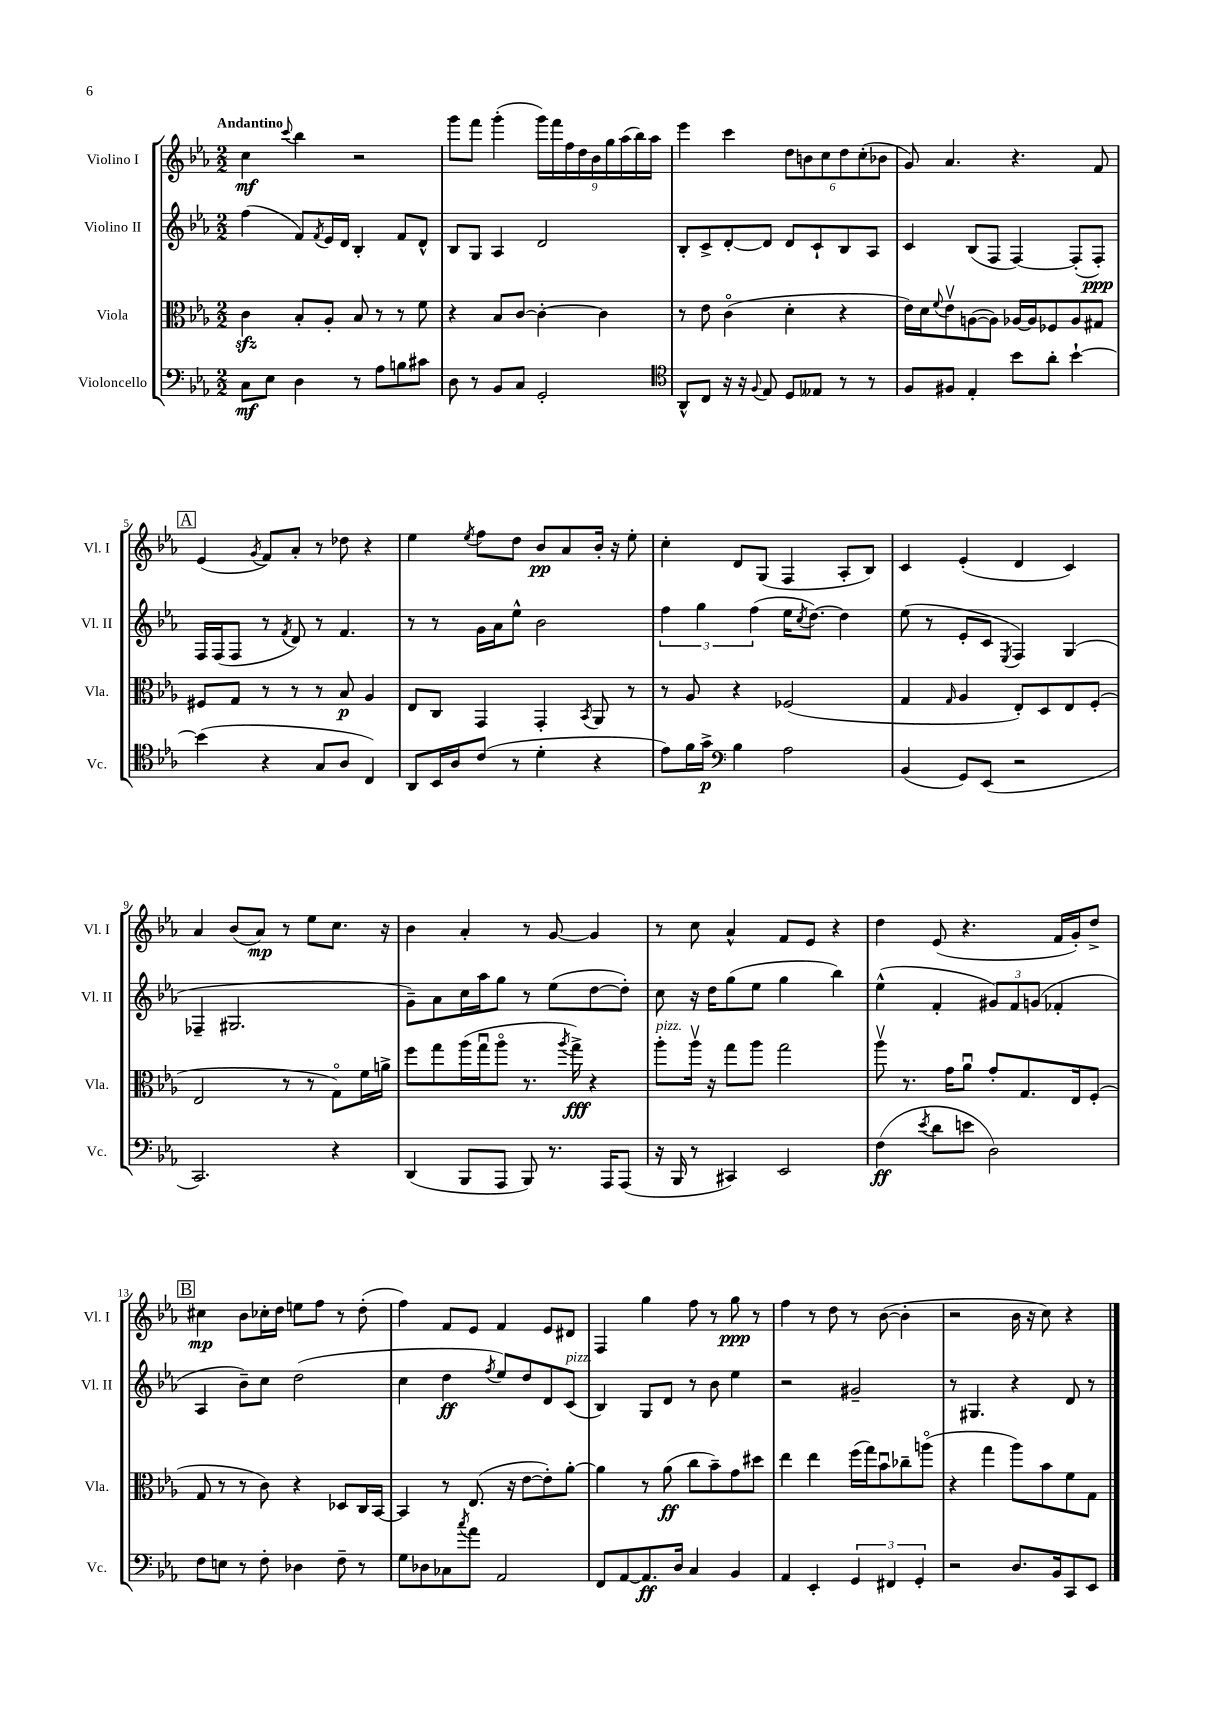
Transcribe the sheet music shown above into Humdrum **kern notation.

**kern	**dynam	**kern	**dynam	**kern	**dynam	**kern	**dynam
*part4	*part4	*part3	*part3	*part2	*part2	*part1	*part1
*staff4	*staff4	*staff3	*staff3	*staff2	*staff2	*staff1	*staff1
*I"Violoncello	*	*I"Viola	*	*I"Violino II	*	*I"Violino I	*
*I'Vc.	*	*I'Vla.	*	*I'Vl. II	*	*I'Vl. I	*
*clefF4	*	*clefC3	*	*clefG2	*	*clefG2	*
*k[b-e-a-]	*	*k[b-e-a-]	*	*k[b-e-a-]	*	*k[b-e-a-]	*
*M2/2	*	*M2/2	*	*M2/2	*	*M2/2	*
=1	=1	=1	=1	=1	=1	=1	=1
!	!	!	!	!	!	!LO:TX:a:B:t=Andantino	!
8C\L	mf	4czz\	.	(4ff\	.	4cc\	mf
8E-\J	.	.	.	.	.	.	.
.	.	.	.	.	.	8qqccc/	.
4D\	.	8B-'/L	.	8f/L)	.	4bb-\	.
.	.	.	.	8qf/	.	.	.
.	.	8A-'/J	.	16e-/L	.	.	.
.	.	.	.	16d/JJ	.	.	.
8r	.	8B-/	.	4B-'/	.	2r	.
8A-\L	.	8r	.	.	.	.	.
8Bn\	.	8r	.	8f/L	.	.	.
8c#X\J	.	8f\	.	8d^^/J	.	.	.
=2	=2	=2	=2	=2	=2	=2	=2
8D\	.	4r	.	8B-/L	.	8ggg\L	.
8r	.	.	.	8G/J	.	8fff\J	.
8BB-/L	.	8B-/L	.	4A-/	.	(4ggg'\	.
8C/J	.	[8c/J	.	.	.	.	.
2GG'/	.	4c'\_	.	2d/	.	18ggg\LL)	.
.	.	.	.	.	.	18fff\	.
.	.	.	.	.	.	18ff\	.
.	.	.	.	.	.	18dd\	.
.	.	.	.	.	.	18b-\	.
.	.	4c\]	.	.	.	.	.
.	.	.	.	.	.	18gg\	.
.	.	.	.	.	.	(18aa-\	.
.	.	.	.	.	.	18bb-\)	.
.	.	.	.	.	.	18aa-\JJ	.
=3	=3	=3	=3	=3	=3	=3	=3
*clefC4	*	*	*	*	*	*	*
8AA-^^/L	.	8r	.	8B-'/L	.	4eee-\	.
8C/J	.	8e-\	.	8c^/	.	.	.
16r	.	(4c\	.	[8d'/	.	4ccc\	.
16r	.	.	.	.	.	.	.
8qqF/	.	.	.	.	.	.	.
8E-/	.	.	.	8d/J]	.	.	.
8D/L	.	4d'\	.	8d/L	.	12dd\L	.
.	.	.	.	.	.	12bn\	.
8E--X/J	.	.	.	8c`/	.	.	.
.	.	.	.	.	.	12cc\	.
8r	.	4r	.	8B-/	.	12dd\	.
.	.	.	.	.	.	(12cc'\	.
8r	.	.	.	8A-/J	.	.	.
.	.	.	.	.	.	12b-X\J	.
=4	=4	=4	=4	=4	=4	=4	=4
8F/L	.	16e-\LL)	.	4c/	.	8g/)	.
.	.	16d\J	.	.	.	.	.
.	.	8qqf/	.	.	.	.	.
8F#X/J	.	8e-v\	.	.	.	4.a-/	.
4E-'/	.	([8An\	.	(8B-/L	.	.	.
.	.	8A\J])	.	8F/J	.	.	.
8b-\L	.	[16A-X/LL	.	[4F/)	.	4.r	.
.	.	16A-/J]	.	.	.	.	.
8a-'\J	.	8F-X/	.	.	.	.	.
[4b-`\	.	8A-/	.	(8F'/L]	.	.	.
.	.	8G#X/J	.	8F'/J)	ppp	8f/	.
!!LO:LB:g=z
!!LO:REH:place=s1:t=A
=5	=5	=5	=5	=5	=5	=5	=5
(4b-\]	.	8F#X/L	.	16F/LL	.	(4e-/	.
.	.	.	.	(16F/J	.	.	.
.	.	8G/J	.	8F/J	.	.	.
.	.	.	.	.	.	8qg/	.
4r	.	8r	.	8r	.	8f/L)	.
.	.	.	.	8qf/	.	.	.
.	.	8r	.	8d/)	.	8a-'/J	.
8G/L	.	8r	.	8r	.	8r	.
8A-/J	.	8B-/	p	4.f/	.	8dd-X\	.
4C/)	.	4A-/	.	.	.	4r	.
=6	=6	=6	=6	=6	=6	=6	=6
8AA-/L	.	8E-/L	.	8r	.	4ee-\	.
16BB-/L	.	8C/J	.	8r	.	.	.
16A-/J	.	.	.	.	.	.	.
.	.	.	.	.	.	8qee-/	.
(8c/J	.	4GG/	.	16g\LL	.	8ff\L	.
.	.	.	.	16a-\J	.	.	.
8r	.	.	.	8ee-^^\J	.	8dd\J	.
4d'\	.	4GG'/	.	2b-\	.	8b-/L	pp
.	.	.	.	.	.	8a-/	.
.	.	8qBB-/	.	.	.	.	.
4r	.	8AA-/	.	.	.	16b-'/Jk	.
.	.	.	.	.	.	16r	.
.	.	8r	.	.	.	8ee-'\	.
=7	=7	=7	=7	=7	=7	=7	=7
8e-\L)	.	8r	.	6ff\	.	4cc'\	.
16f\L	.	8A-/	.	.	.	.	.
.	.	.	.	6gg\	.	.	.
16g^\JJ	p	.	.	.	.	.	.
*clefF4	*	*	*	*	*	*	*
4B-\	.	4r	.	.	.	8d/L	.
.	.	.	.	(6ff\	.	.	.
.	.	.	.	.	.	(8G/J	.
2A-\	.	(2F-X/	.	16ee-\KL	.	4F/	.
.	.	.	.	8qcc/	.	.	.
.	.	.	.	[8.dd\J)	.	.	.
.	.	.	.	4dd\]	.	8A-'/L	.
.	.	.	.	.	.	8B-/J)	.
=8	=8	=8	=8	=8	=8	=8	=8
(4BB-/	.	4G/	.	(8ee-\	.	4c/	.
.	.	.	.	8r	.	.	.
.	.	16qqG/	.	.	.	.	.
8GG/L)	.	4A-/	.	8e-'/L	.	(4e-'/	.
(8EE-/J	.	.	.	8c/J	.	.	.
.	.	.	.	8qE-/	.	.	.
2r	.	8E-'/L)	.	4F/)	.	4d/	.
.	.	8D/	.	.	.	.	.
.	.	8E-/	.	(4G/	.	4c/)	.
.	.	(8F'/J	.	.	.	.	.
!!LO:LB:g=z
=9	=9	=9	=9	=9	=9	=9	=9
2.CC/)	.	2E-/	.	4F-X~/	.	4a-/	.
.	.	.	.	2.G#X/	.	(8b-/L	.
.	.	.	.	.	.	8a-/J)	mp
.	.	8r	.	.	.	8r	.
.	.	8r	.	.	.	8ee-\L	.
4r	.	8G\L)	.	.	.	8.cc\J	.
.	.	16f\L	.	.	.	.	.
.	.	16an^\JJ	.	.	.	16r	.
=10	=10	=10	=10	=10	=10	=10	=10
(4DD/	.	8ff\L	.	8g~\L)	.	4b-\	.
.	.	8gg\	.	8a-\	.	.	.
8BBB-/L	.	(16aa-\L	.	16cc\L	.	4a-'/	.
.	.	16ggu\J	.	16aa-\J	.	.	.
8AAA-/J	.	8aa-\J	.	8gg\J	.	.	.
8BBB-/)	.	8.r	.	8r	.	8r	.
8.r	.	.	.	(8ee-\L	.	[8g/	.
.	.	8qaa-/	.	.	.	.	.
.	.	16gg^\)	fff	.	.	.	.
.	.	4r	.	[8dd\	.	4g/]	.
16AAA-/KL	.	.	.	.	.	.	.
(8AAA-/J	.	.	.	8dd'\J])	.	.	.
=11	=11	=11	=11	=11	=11	=11	=11
!	!	!LO:TX:a:i:t=pizz.	!	!	!	!	!
16r	.	8aa-'\L	.	8cc\	.	8r	.
16BBB-/	.	.	.	.	.	.	.
8r	.	16aa-v\Jk	.	16r	.	8cc\	.
.	.	16r	.	16dd\KL	.	.	.
4CC#X/)	.	8gg\L	.	(8gg\	.	4a-^^/	.
.	.	8aa-\J	.	8ee-\J	.	.	.
2EE-/	.	2gg\	.	4gg\	.	8f/L	.
.	.	.	.	.	.	8e-/J	.
.	.	.	.	4bb-\)	.	4r	.
=12	=12	=12	=12	=12	=12	=12	=12
(4F\	ff	8aa-v\	.	(4ee-^^\	.	4dd\	.
.	.	8.r	.	.	.	.	.
8qe-/	.	.	.	.	.	.	.
8d\L	.	.	.	4f'/	.	(8e-/	.
.	.	16g\KL	.	.	.	.	.
8en\J	.	8a-u\J	.	.	.	4.r	.
2D\)	.	8g'/L	.	12g#X/L)	.	.	.
.	.	.	.	12f/	.	.	.
.	.	8.G/	.	.	.	.	.
.	.	.	.	(12gn/J	.	.	.
.	.	.	.	4f-X'/	.	16f/LL	.
.	.	16E-/k	.	.	.	16g'/J)	.
.	.	(8F'/J	.	.	.	8dd^/J	.
!!LO:LB:g=z
!!LO:REH:place=s1:t=B
=13	=13	=13	=13	=13	=13	=13	=13
8F\L	.	8G/	.	4A-/	.	4cc#X\	mp
8En\J	.	8r	.	.	.	.	.
8r	.	8r	.	8b-~\L)	.	8b-\L	.
8F'\	.	8c\)	.	8cc\J	.	16cc-X'\L	.
.	.	.	.	.	.	16dd\JJ	.
4D-X\	.	4r	.	(2dd\	.	8een\L	.
.	.	.	.	.	.	8ff\J	.
8F~\	.	8D-X/L	.	.	.	8r	.
8r	.	16C/L	.	.	.	(8dd'\	.
.	.	[16BB-/JJ	.	.	.	.	.
=14	=14	=14	=14	=14	=14	=14	=14
8G\L	.	4BB-/]	.	4cc\	.	4ff\)	.
8D-X\	.	.	.	.	.	.	.
8C-X\	.	8r	.	4dd\	ff	8f/L	.
8qcc/	.	.	.	.	.	.	.
8a-\J	.	(8.E-/	.	.	.	8e-/J	.
.	.	.	.	8qff/	.	.	.
2AA-/	.	.	.	8ee-/L)	.	4f/	.
.	.	16r	.	.	.	.	.
.	.	[8e-\L	.	8dd/	.	.	.
.	.	8e-'\])	.	8d/	.	8e-/L	.
!	!	!	!	!LO:TX:a:i:t=pizz.	!	!	!
.	.	[8a-'\J	.	(8c/J	.	8d#X/J	.
=15	=15	=15	=15	=15	=15	=15	=15
8FF/L	.	4a-\]	.	4B-/)	.	4F/	.
[8AA-/	.	.	.	.	.	.	.
8.AA-/]	ff	8r	.	8G/L	.	4gg\	.
.	.	(8a-\	ff	8d/J	.	.	.
16D/Jk	.	.	.	.	.	.	.
4C/	.	8cc\L	.	8r	.	8ff\	.
.	.	8b-~\)	.	8b-\	.	8r	.
4BB-/	.	8g\	.	4ee-\	.	8gg\	ppp
.	.	8dd#X\J	.	.	.	8r	.
=16	=16	=16	=16	=16	=16	=16	=16
4AA-/	.	4ee-\	.	2r	.	4ff\	.
4EE-'/	.	4ee-\	.	.	.	8r	.
.	.	.	.	.	.	8dd\	.
6GG/	.	(16ff\LL	.	2g#X~/	.	8r	.
.	.	16gg\J)	.	.	.	.	.
.	.	8b-u\	.	.	.	([8b-\	.
6FF#X/	.	.	.	.	.	.	.
.	.	8cc-X~\	.	.	.	4b-'\]	.
6GG'/	.	.	.	.	.	.	.
.	.	(8aan\J	.	.	.	.	.
=17	=17	=17	=17	=17	=17	=17	=17
2r	.	4r	.	8r	.	2r	.
.	.	.	.	4.G#X/	.	.	.
.	.	4gg\	.	.	.	.	.
8.D/L	.	8aa-\L)	.	4r	.	16b-\	.
.	.	.	.	.	.	16r	.
.	.	8b-\	.	.	.	8cc\)	.
16BB-/k	.	.	.	.	.	.	.
8CC/	.	8f\	.	8d/	.	4r	.
8EE-/J	.	8G\J	.	8r	.	.	.
==	==	==	==	==	==	==	==
*-	*-	*-	*-	*-	*-	*-	*-
